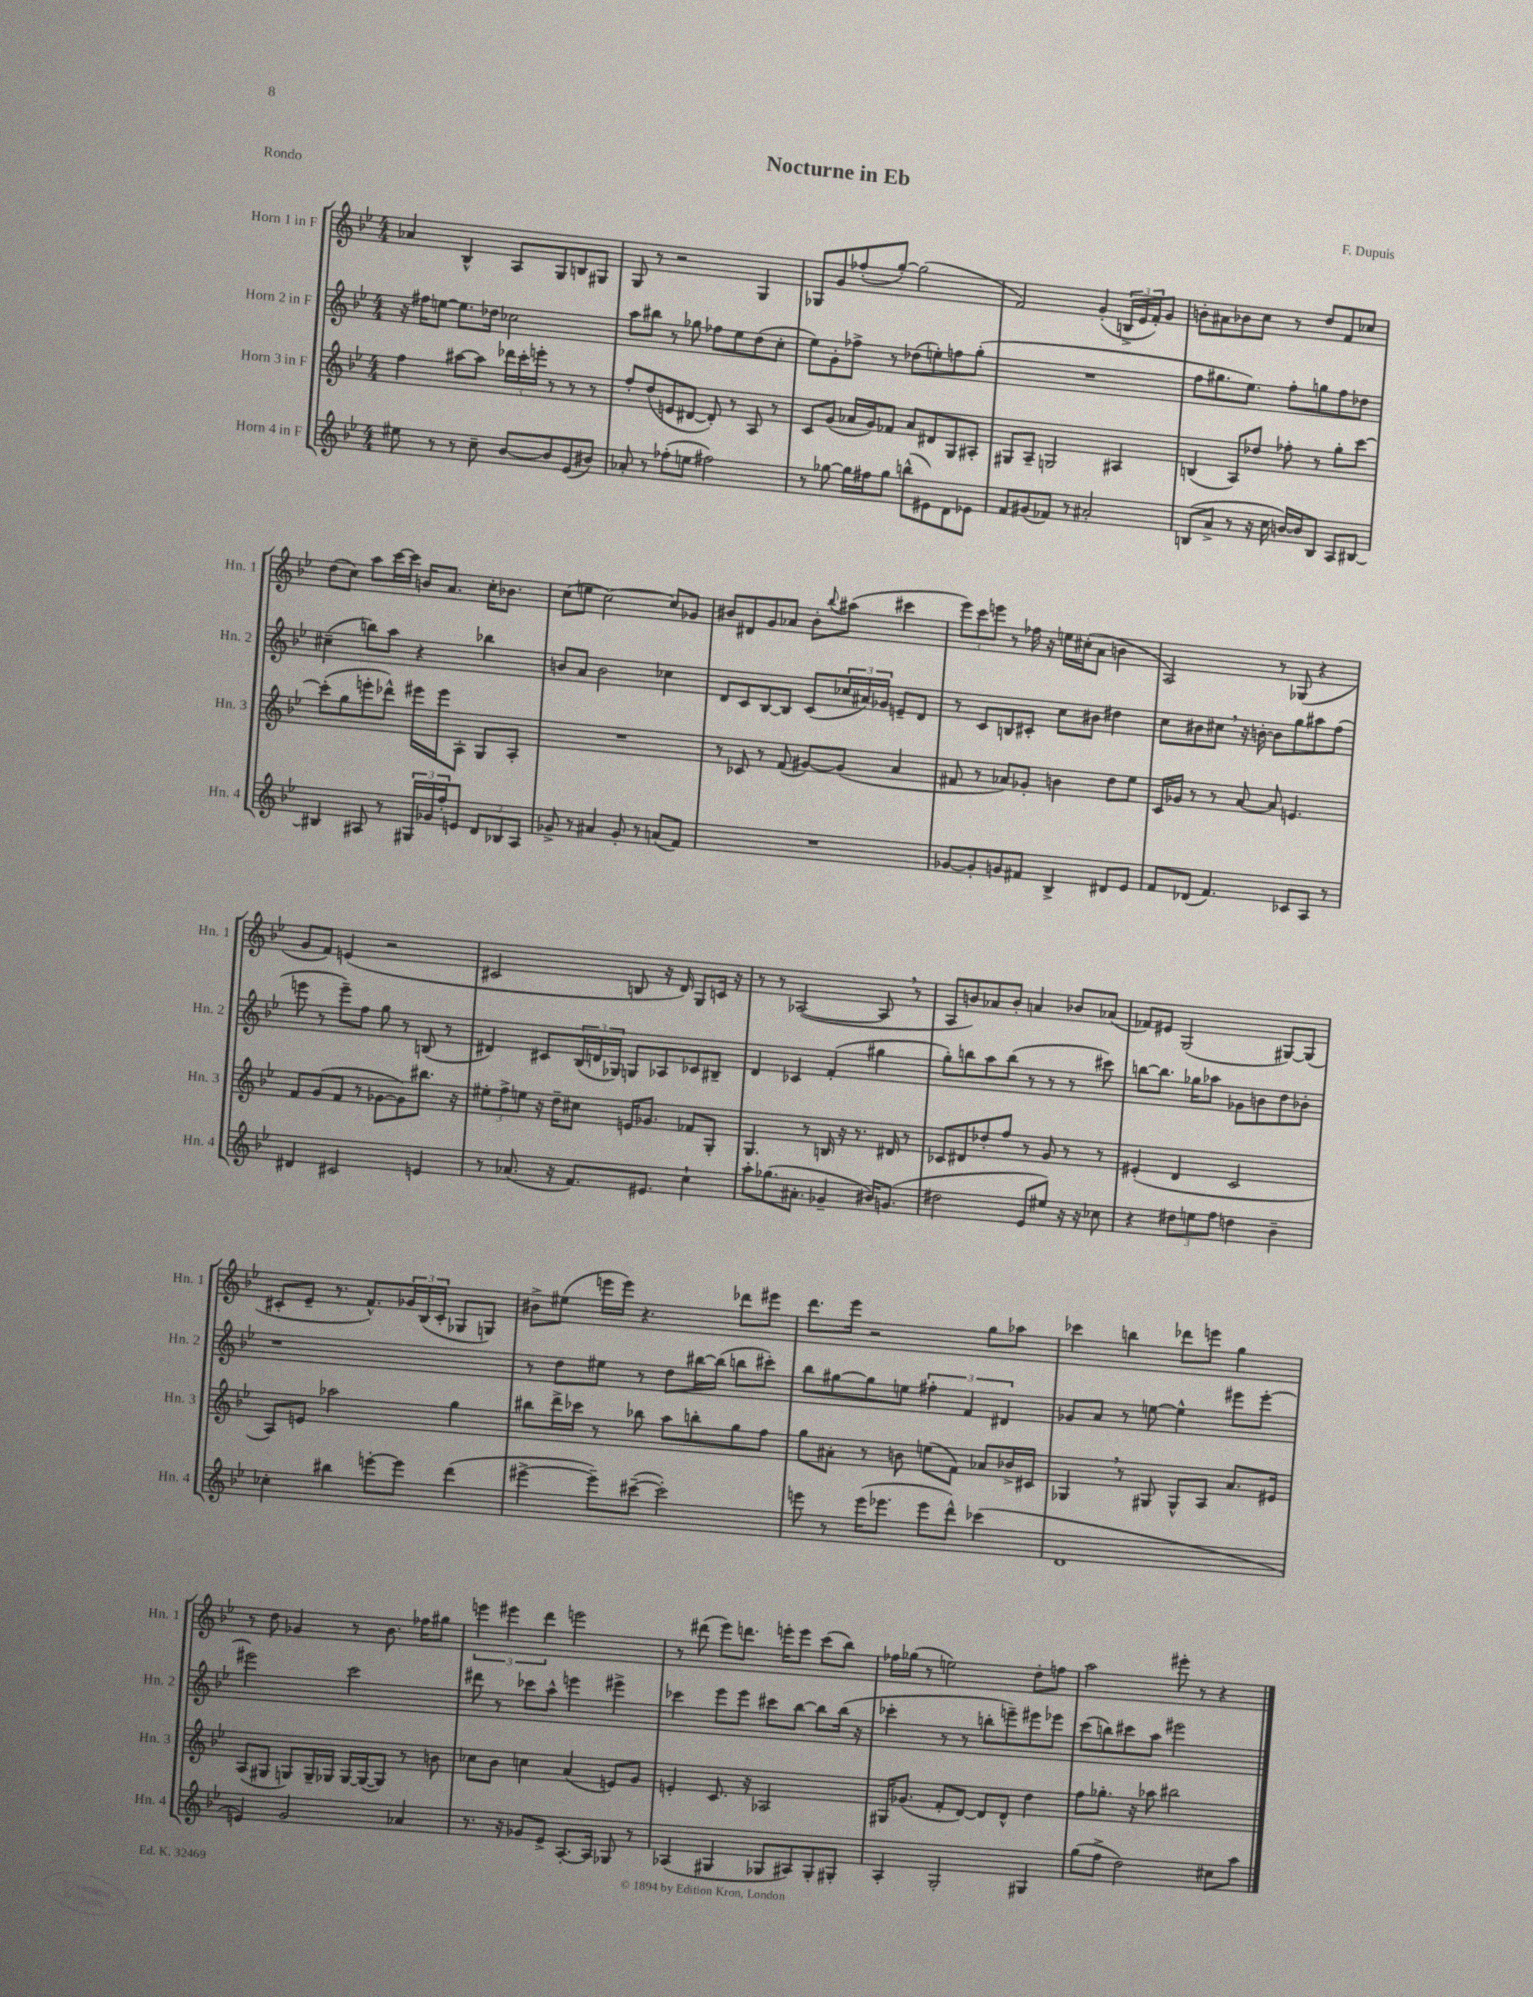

**kern	**kern	**kern	**kern
*staff4	*staff3	*staff2	*staff1
*clefG2	*clefG2	*clefG2	*clefG2
*k[b-e-]	*k[b-e-]	*k[b-e-]	*k[b-e-]
*M4/4	*M4/4	*M4/4	*M4/4
8ee#	4ff	16r	4a-
.	.	16ff#	.
8r	.	[8ee	.
8r	[8aa#	8.ee]	4B-^^
8cc~	8aa#]	.	.
.	.	16dd-	.
[8b-	24ddd-	2cc-	8A
.	24ccc'	.	.
.	24eee'	.	.
8b-]	8r	.	8G
(8e-	8r	.	8B
8b#)	8r	.	8G#
=	=	=	=
8a-'	8ff'	8aa	8G
8r	(8dd	8bb#	8r
(8ff-'	8e	8r	2r
8ee	[8d#	8gg-	.
2ff#)	8d#'])	8ff-	.
.	8r	8ee-	.
.	8A	(8dd	4G
.	8r	8cc'	.
=	=	=	=
8r	8c	8ee-)	8G-
[8gg-	(8g	8g'	8g
16gg-]	16a-	8ff-^	(8ff-'
16ff#	16g)	.	.
8gg-	8f-	8r	[8gg')
(8bb^^	8a-	(8dd-	(2gg]
8e#)	8d#	8ee')	.
8d	8G	8ff	.
8e-	8A#'	(8gg'	.
=	=	=	=
8f	8G#	1r	2f)
(8g#	8A~	.	.
8f-)	2G	.	.
8r	.	.	.
2a#'	.	.	(4g'
.	4A#	.	24B^
.	.	.	24e-
.	.	.	24f')
.	.	.	8g
=	=	=	=
(8B	(4B	8ff	8b'
8a^	.	8.gg#	8a#
8r	8A)	.	8b-
.	.	8.ee-)	.
16r	8dd-	.	8cc
16cc	.	.	.
[16b)	8ff-'	8ff'	8r
16b]	.	.	.
8B	8r	8gg	8dd
8A	8gg'	8ff	8f
[8B#	[8ccc	8dd-	8cc-
=	=	=	=
4B#]	(8ccc']	(4cc#~	(8dd
.	8gg	.	8cc)
8A#	8eee'	8bb)	8aa
8r	8ddd-^^)	8aa	[16ccc
.	.	.	16ccc]
24G#	16eee#	4r	16b
24g-	.	.	.
.	16eee#	.	8.a
24ff'	.	.	.
8e	8A'	.	.
12d	8G	4bb-	16cc'
.	.	.	8.b-
12B-	.	.	.
.	8A'	.	.
12A#	.	.	.
=	=	=	=
8g-^	1r	8b	(8cc
8r	.	8a	8ee
4a#	.	2b	[2cc)
8g-'	.	.	.
8r	.	.	.
(8a	.	4cc-	8cc]
8f)	.	.	8g-
=	=	=	=
1r	8r	8d	8b#
.	8c-	8c	8d#
.	8r	[8B-	8g
.	(8f	8B-]	8a-
.	[8g#)	(8c	8b#'
.	.	.	8qqbb-
.	(8g#]	24cc-	(8aa#
.	.	24a#)	.
.	.	24g-	.
.	4a	8e~	4ccc#
.	.	8d	.
=	=	=	=
[8g-	8f#	8r	12eee-)
.	.	.	12ccc
8g-']	8r	8c	.
.	.	.	12eee
8g	8a-)	8B	8r
8f#	8g-'	8c#'	16ff-
.	.	.	16r
4B-^	4b	8cc	16ee
.	.	.	(16cc#'
.	.	8b#	8a
8d#	8dd	4dd#	4b
8e-	8ee-	.	.
=	=	=	=
8f	16c	8cc	2A)
.	16g-	.	.
(8d-	8r	8b#	.
4.f)	8r	8cc#	.
.	[8a	16r	.
.	.	[16b'	.
.	8a]	8b]	8r
8c-	4.e	8gg	(8G-
8A	.	8aa#	4r
8r	.	(8ff	.
=	=	=	=
4d#	8f	8eee	8g
.	(8g	8r	8f)
2c#	8f	8eee~)	(4e
.	8r	8ff	.
.	[8g-	8gg	2r
.	8g-])	8r	.
4e	8.bb#	(8B	.
.	.	8r	.
.	16r	.	.
=	=	=	=
8r	12ee#'	4d#)	2c#
.	12ff^	.	.
(8.a-	.	.	.
.	12ee	.	.
.	16r	8c#	.
16r	16dd~	.	.
8.f)	8cc#	(24B-	.
.	.	24d	.
.	.	24G-)	.
.	16e	8G	8B
8.e#	8.g-	.	.
.	.	8A-	16r
.	.	.	16d)
4cc`	8f-	8c-	8G
.	8G'	8B#~	16c
.	.	.	16r
=	=	=	=
8aa'	4.G	4d	8r
(8.gg-	.	.	8r
.	.	4c-	([2A-
8.a#'	.	.	.
.	8r	.	.
4g-~	16B	(4f'	.
.	16r	.	.
.	8.r	.	.
16b#)	.	4gg#	8A-]
(8.g	16d#	.	.
.	8r	.	8r
=	=	=	=
2dd#	8c-	8gg')	8A
.	8d#	8bb	8b)
.	8dd-'	8aa	8a-
.	8ff	(8bb	8b'
8e-	8r	8r	4a
8ee#)	8g	8r	.
16r	8r	8r	8b-
16r	.	.	.
8cc-	8r	8ccc#)	(8a-
=	=	=	=
4r	(4e#'	[8bb	8f-)
.	.	8.bb]	8e#
12dd#	4d	.	(2G
.	.	16gg-	.
12ee	.	.	.
.	.	8aa-	.
12ff	.	.	.
4dd	2c	8g-	.
.	.	8b	.
4b-~	.	8dd	[8G#)
.	.	8b-'	(8G#]
=	=	=	=
4cc-'	8A)	1r	8c#'
.	8e	.	8e-~
4bb#	2aa-	.	8.r
.	.	.	8.f^^)
[8eee'	.	.	.
8eee]	.	.	24g-
.	.	.	(24B-
.	.	.	24c#'
(4ddd	4gg	.	8G-
.	.	.	8G)
=	=	=	=
[4eee#^	8bb#	8r	8b#^
.	16ddd^	8dd	(8ee#
.	16ccc-	.	.
8eee#~])	8r	8ee#	16eee
.	.	.	16eee)
([8ccc#~	8bb-	8r	4.r
2ccc#'])	8aa	8dd	.
.	8bb'	[16bb#	.
.	.	(16bb#]	.
.	8gg	8bb	8ddd-
.	8ff	8ccc#')	8eee#
=	=	=	=
8eee	8gg	8bb-	8.ddd
8r	8a#'	[8gg#	.
.	.	.	16eee-
(16eee	8r	8gg#]	2r
8.eee-	.	.	.
.	8b	8ee	.
8eee-	(8ee	6ff#'	.
8ddd^^)	8f)	.	.
.	.	6f	.
(4ccc-	8a-	.	8gg
.	.	6d#	.
.	16b-^	.	8aa-
.	16c#	.	.
=	=	=	=
1d	4G-	8g-	4ccc-
.	.	8a	.
.	8r	8r	4bb
.	8G#	[8ee	.
.	8G#^^	4ee^^]	8ddd-
.	8A	.	8eee
.	8.a	8eee#	4gg
.	.	[8eee#'	.
.	16e#	.	.
=	=	=	=
4e)	(8A	2eee#]	8r
.	8G#	.	8dd
2g	8G)	.	4g-
.	16G~	.	.
.	16G-	.	.
.	[16G-	2ccc	8r
.	(16G-_	.	.
.	8G-])	.	8.b-
4a-	8r	.	.
.	.	.	16ff-
.	8b	.	8gg#
=	=	=	=
8.r	8cc-	8ddd#	6eee
.	8b-	8r	.
.	.	.	6eee#
16r	.	.	.
8g-	4cc	8ccc-	.
.	.	.	6ddd
8e-^	.	8aa^^	.
[8.A'	(4a	4eee	2eee
16A]	.	.	.
8G-	8e)	4eee#^	.
8r	8g	.	.
=	=	=	=
(4A-	4e'	4ccc-	8r
.	.	.	(8ddd#
4G#	8.c	8eee-	8eee-)
.	.	8eee-	8.ddd
.	16r	.	.
8G-	2A-	8ccc#	.
.	.	.	16eee'
8A#)	.	[8bb-	8eee
8G-'	.	8bb-]	(8ccc
8G#'	.	(16bb-	8bb-)
.	.	16r	.
=	=	=	=
4A'	16G#	4ccc-'	16ff-
.	(8.g-	.	(16gg-
.	.	.	8r
2G'	8f'	8r	2ee)
.	[8d)	8r	.
.	8d]	8bb'	.
.	8d^^	8eee~)	.
4G#	4dd	8eee#	8dd'
.	.	8eee-	8ff
=	=	=	=
(8gg	8ff	(8ccc	2aa
8ff^	8.gg-'	8bb)	.
2dd)	.	8ccc#	.
.	16r	.	.
.	8aa-	8aa	.
.	2bb#	2eee#	8eee#'
.	.	.	8r
8cc#	.	.	4r
8aa	.	.	.
==	==	==	==
*-	*-	*-	*-
